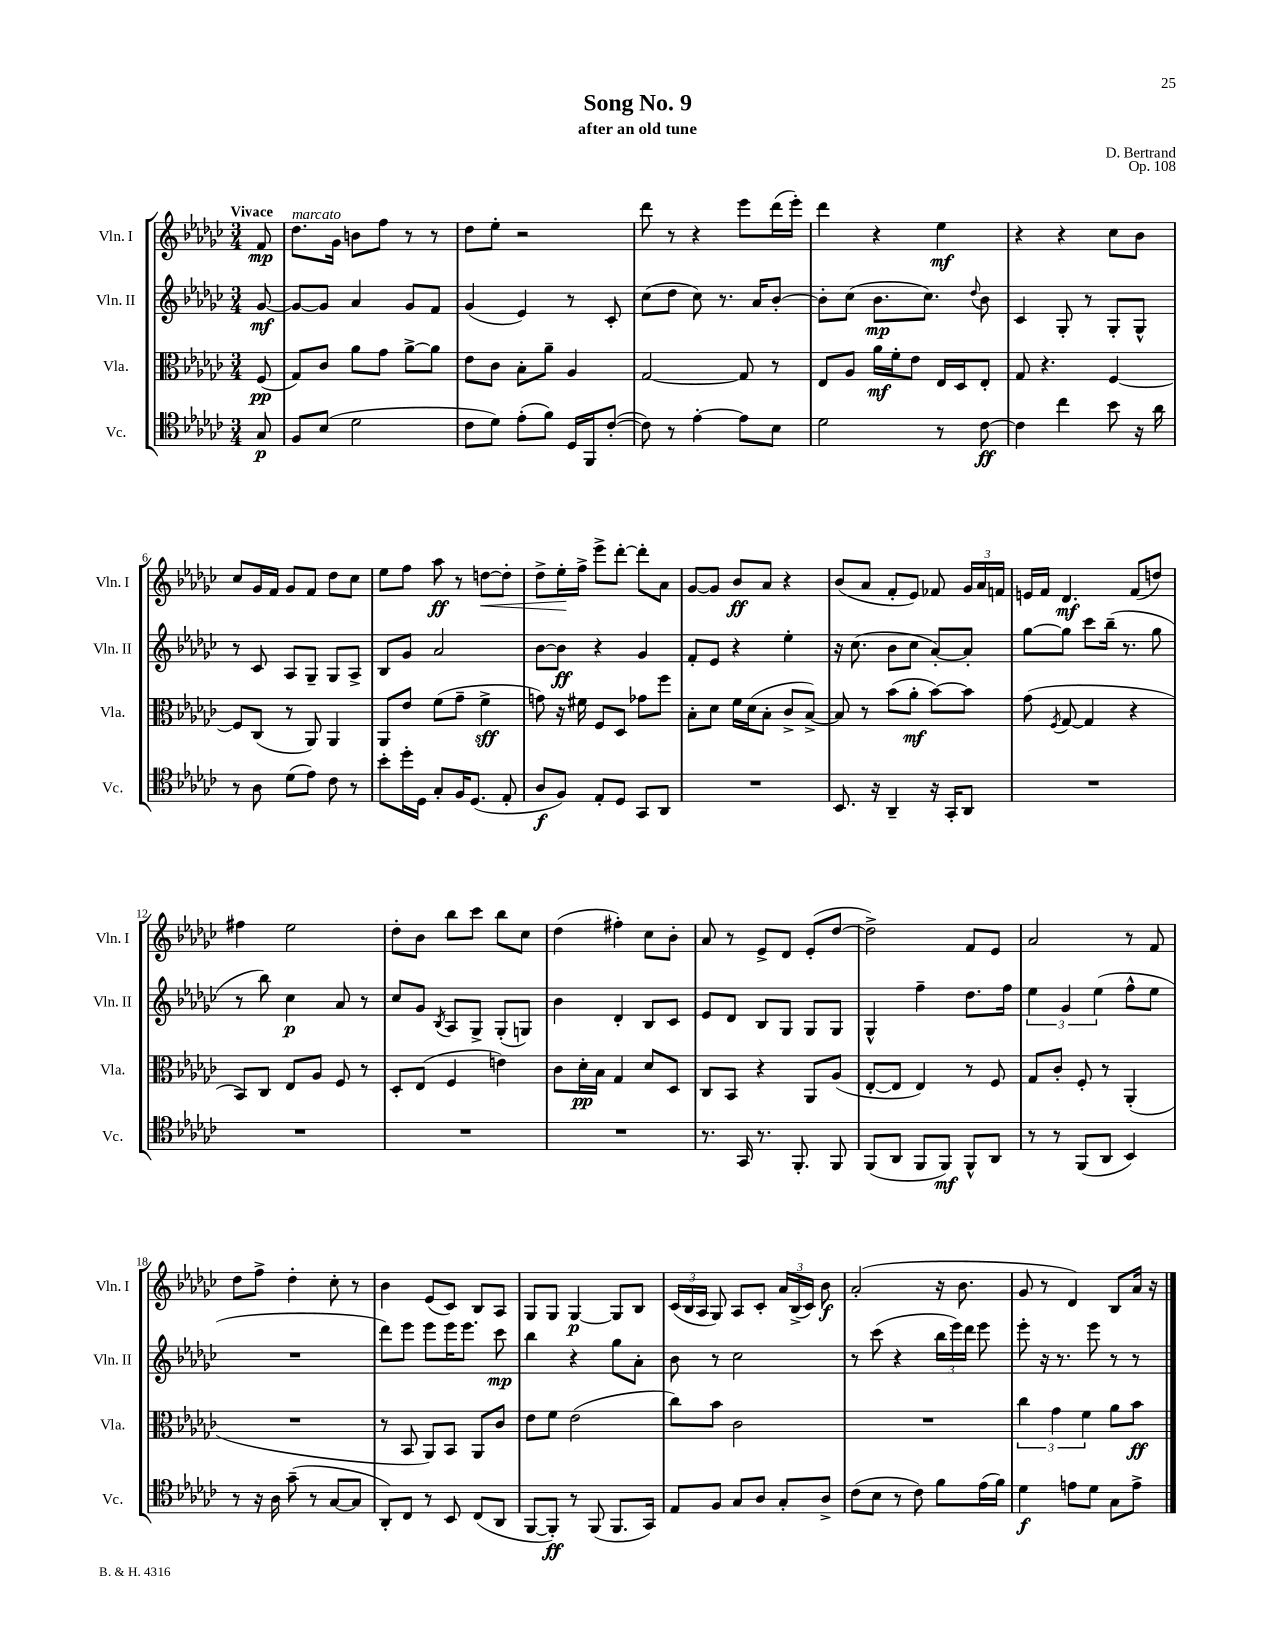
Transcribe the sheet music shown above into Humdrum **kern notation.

**kern	**kern	**kern	**kern
*staff4	*staff3	*staff2	*staff1
*clefC4	*clefC3	*clefG2	*clefG2
*k[b-e-a-d-g-c-]	*k[b-e-a-d-g-c-]	*k[b-e-a-d-g-c-]	*k[b-e-a-d-g-c-]
*M3/4	*M3/4	*M3/4	*M3/4
8G-	(8F	[8g-	8f
=	=	=	=
8F	8G-)	8g-_	8.dd-
(8B-	8c-	8g-]	.
.	.	.	16g-
2d-	8a-	4a-	8b
.	8g-	.	8ff
.	[8a-^	8g-	8r
.	8a-]	8f	8r
=	=	=	=
8c-	8e-	(4g-	8dd-
8d-)	8c-	.	8ee-'
(8e-'	8B-'	4e-)	2r
8f)	8a-~	.	.
16D-	4A-	8r	.
16FF	.	.	.
([8c-'	.	8c-'	.
=	=	=	=
8c-])	[2G-	(8cc-	8ddd-
8r	.	8dd-	8r
[4e-'	.	8cc-)	4r
.	.	8.r	.
8e-]	8G-]	.	8eee-
.	.	16a-	.
8B-	8r	[8b-'	(16ddd-
.	.	.	16eee-')
=	=	=	=
2d-	8E-	8b-']	4ddd-
.	8A-	(8cc-	.
.	16a-	8.b-	4r
.	16f'	.	.
.	8e-	.	.
.	.	8.cc-)	.
8r	16E-	.	4ee-
.	16D-	.	.
.	.	8qqdd-	.
[8c-	8E-'	8b-	.
=	=	=	=
4c-]	8G-	4c-	4r
.	4.r	.	.
4cc-	.	8G-'	4r
.	.	8r	.
8b-	[4F	8G-'	8cc-
16r	.	8G-^^	8b-
16a-	.	.	.
=	=	=	=
8r	8F]	8r	8cc-
8A-	(8C-	8c-	16g-
.	.	.	16f
(8d-	8r	8A-	8g-
8e-)	8AA-)	8G-~	8f
8c-	4AA-	8G-	8dd-
8r	.	8A-^	8cc-
=	=	=	=
8b-'	8AA-	8B-	8ee-
16dd-'	8e-	8g-	8ff
16D-	.	.	.
8G-'	(8f	2a-	8aa-
16F	8g-~	.	8r
(8.D-	.	.	.
.	4f^	.	[8dd
8E-'	.	.	8dd']
=	=	=	=
8A-	8g)	[8b-	8dd-^
8F)	16r	8b-]	16ee-'
.	16f#	.	16ff^
8E-'	8F	4r	8eee-^
8D-	8D-	.	[8ddd-'
8GG-	8g-	4g-	8ddd-']
8AA-	8ff	.	8a-
=	=	=	=
2.r	8B-'	8f'	[8g-
.	8d-	8e-	8g-]
.	16f	4r	8b-
.	(16d-	.	.
.	8B-'	.	8a-
.	8c-^	4ee-'	4r
.	[8B-^)	.	.
=	=	=	=
8.BB-	8B-]	16r	(8b-
.	.	(8.cc-	.
.	8r	.	8a-
16r	.	.	.
4AA-~	(8b-	8b-	8f'
.	8a-'	8cc-	8e-)
16r	[8b-)	[8a-')	8f-
16GG-'	.	.	.
8AA-	8b-]	8a-']	24g-
.	.	.	24a-
.	.	.	24f
=	=	=	=
2.r	(8g-	[8gg-	16e
.	.	.	16f
.	8qF	.	.
.	[8G-	8gg-]	4.d-
.	4G-]	8ccc-	.
.	.	(16bb-~	.
.	.	8.r	.
.	4r	.	(8f
.	.	8gg-	8dd)
=	=	=	=
2.r	8BB-)	8r	4ff#
.	8C-	8bb-)	.
.	8E-	4cc-	2ee-
.	8A-	.	.
.	8F	8a-	.
.	8r	8r	.
=	=	=	=
2.r	8D-'	8cc-	8dd-'
.	(8E-	8g-	8b-
.	.	8qB-	.
.	4F	8A-	8bb-
.	.	8G-^	8ccc-
.	4e)	(8G-'	8bb-
.	.	8G)	8cc-
=	=	=	=
2.r	8c-	4b-	(4dd-
.	16d-'	.	.
.	16B-	.	.
.	4G-	4d-'	4ff#')
.	8d-	8B-	8cc-
.	8D-	8c-	8b-'
=	=	=	=
8.r	8C-	8e-	8a-
.	8BB-	8d-	8r
16GG-	.	.	.
8.r	4r	8B-	8e-^
.	.	8G-	8d-
8.FF'	.	.	.
.	8AA-	8G-	(8e-'
8FF	(8A-	8G-	[8dd-
=	=	=	=
(8FF	[8E-'	4G-^^	2dd-^])
8AA-	8E-]	.	.
8FF	4E-)	4ff~	.
8FF)	.	.	.
8FF^^	8r	8.dd-	8f
8AA-	8F	.	8e-
.	.	16ff	.
=	=	=	=
8r	8G-	6ee-	2a-
8r	8c-'	.	.
.	.	6g-	.
(8FF	8F'	.	.
.	.	(6ee-	.
8AA-	8r	.	.
4BB-)	(4AA-'	8ff^^	8r
.	.	8ee-	8f
=	=	=	=
8r	2.r	2.r	8dd-
16r	.	.	8ff^
16A-	.	.	.
(8g-~	.	.	4dd-'
8r	.	.	.
[8G-	.	.	8cc-'
8G-]	.	.	8r
=	=	=	=
8AA-')	8r	8ddd-)	4b-
8C-	8BB-	8eee-	.
8r	8AA-)	8eee-	(8e-
8BB-	8BB-	16eee-	8c-)
.	.	8.eee-	.
(8C-	8AA-	.	8B-
8AA-	8c-	8ccc-	8A-
=	=	=	=
[8FF	8e-	4bb-	8G-
8FF'])	8f	.	8G-
8r	(2e-	4r	[4G-
(8FF	.	.	.
8.FF	.	8gg-	8G-]
.	.	8a-'	8B-
16GG-)	.	.	.
=	=	=	=
8E-	8cc-)	8b-	(24c-
.	.	.	24B-
.	.	.	24A-
8F	8b-	8r	8G-)
8G-	2c-	2cc-	8A-
8A-	.	.	8c-'
8G-'	.	.	24a-
.	.	.	(24B-^
.	.	.	24c-)
8A-^	.	.	8b-
=	=	=	=
(8c-	2.r	8r	(2a-'
8B-	.	(8ccc-	.
8r	.	4r	.
8c-)	.	.	.
8f	.	24bb-	16r
.	.	24eee-)	.
.	.	.	8.b-
.	.	24ddd-	.
(16e-	.	8eee-	.
16f)	.	.	.
=	=	=	=
4d-	6cc-	8eee-'	8g-
.	.	16r	8r
.	6g-	.	.
.	.	8.r	.
8e	.	.	4d-)
.	6f	.	.
8d-	.	8eee-	.
8G-	8a-	8r	8B-
8e^	8b-	8r	16a-
.	.	.	16r
==	==	==	==
*-	*-	*-	*-
